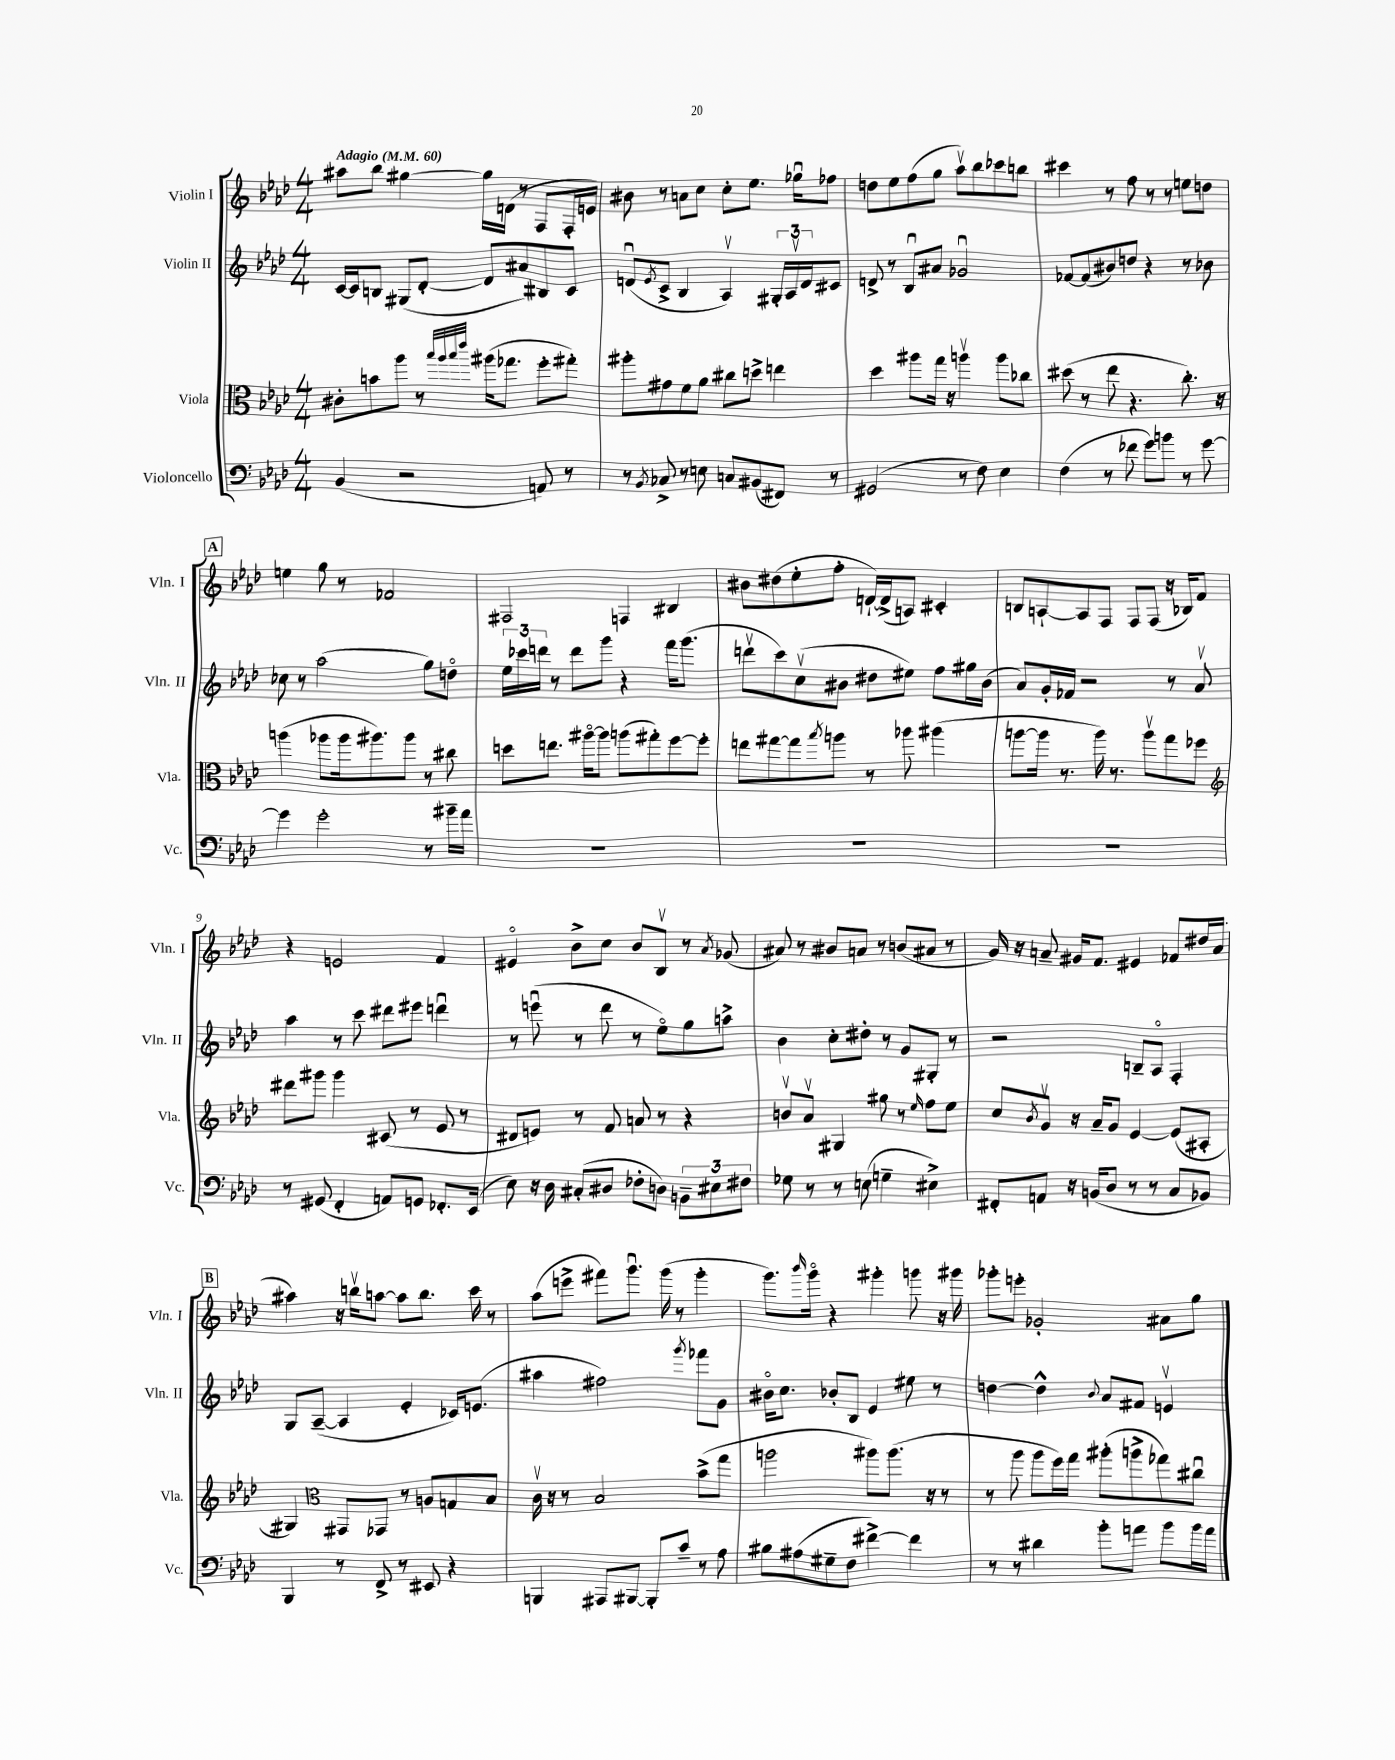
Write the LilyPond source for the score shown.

<<
\new StaffGroup <<
\new Staff = "s0" \with { instrumentName = "Violin I" shortInstrumentName = "Vln. I" } {
    \clef treble \key aes \major \numericTimeSignature \time 4/4 \tempo "Adagio" 4 = 60
    ais''8 bes''8 gis''4~ gis''16 d'16( r8 f8 f16-. e'16) |
    bis'8 r8 a'8 c''8 c''8-. ees''8. ges''16\downbow fes''8 |
    d''8 ees''8 f''8( g''8 aes''8\upbow) bes''8 ces'''8 b''8 |
    cis'''4 r8 f''8 r8 r8 e''8 d''8 |
    \mark \markup { \box "A" } e''4 g''8 r8 fes'2 |
    fis2 f4 bis4 |
    bis'8 dis''8( ees''8-. f''8-. d'16~-!) d'16->( a8) cis'4-. |
    b8 a8~-! a8 f8 f8 f8( r16 bes16) f'8 |
    r4 e'2 f'4 |
    eis'4\flageolet bes'8-> c''8 bes'8 bes8\upbow r8 \acciaccatura { aes'8 } ges'8( |
    ais'8) r8 bis'8 a'8 r8 b'8( ais'8 r8 |
    g'16) r16 a'8-- gis'16 f'8. eis'4 fes'8 dis''16 a'16( |
    \mark \markup { \box "B" } ais''4) r16 b''16\upbow a''8~ a''8 b''8. c'''16 r8 |
    aes''8( e'''8-> fis'''8) g'''8.\downbow g'''16( r8 g'''4-. |
    g'''8.) \grace { bes'''16 } g'''16\flageolet r4 gis'''4-. g'''8 r16 gis'''16 |
    ges'''8-. e'''8-. ges'2-. ais'8 g''8 \bar "|." |
}
\new Staff = "s1" \with { instrumentName = "Violin II" shortInstrumentName = "Vln. II" } {
    \clef treble \key aes \major \numericTimeSignature \time 4/4
    c'16~ c'16 b8 gis8( des'8~-. des'8 ais'8) bis8 c'8 |
    d'8\downbow( \acciaccatura { ees'8 } c'8-> bes4 aes4\upbow) \tuplet 3/2 { gis16-. aes16\upbow d'16 } cis'8 |
    d'8-> r8 bes8\downbow ais'8 ges'2\downbow |
    fes'8~ fes'8( bis'8) d''8 r4 r8 bes'8 |
    \mark \markup { \box "A" } ces''8 r8 aes''2( g''8) d''8\flageolet |
    \tuplet 3/2 { ees''16 ces'''16 d'''16 } r8 d'''8 g'''8 r4 f'''16 g'''8.( |
    d'''8\upbow c'''8) c''8\upbow( bis'8 dis''8 eis''8) f''8 gis''16 bis'16( |
    aes'8) g'16-. fes'16 r2 r8 aes'8\upbow |
    aes''4 r8 c'''8 dis'''8 eis'''8 d'''4\downbow |
    r8 e'''8\downbow( r8 des'''8 r8 ees''8\flageolet) g''8 a''8-> |
    bes'4 c''8-. dis''8-. r8 g'8 gis8-. r8 |
    r2 b8-- aes8\flageolet f4-. |
    \mark \markup { \box "B" } g8 aes8~--( aes4 ees'4-. ces'16) e'8.( |
    ais''4 fis''2) \acciaccatura { g'''8 } fes'''8 g'8 |
    bis'16\flageolet c''8. bes'8-. bes8 ees'4 eis''8 r8 |
    d''4~ d''4-^ \appoggiatura { bes'8 } aes'8 fis'8 e'4\upbow \bar "|." |
}
\new Staff = "s2" \with { instrumentName = "Viola" shortInstrumentName = "Vla." } {
    \clef alto \key aes \major \numericTimeSignature \time 4/4
    cis'8-. b'8 aes''8 r8 \grace { bes''32 aes''32 bes''32 ees'''32 } ais''16( ges''8. f''8-. gis''8-.) |
    ais''8-. gis'8 f'8 aes'8 cis''8 d''8-> e''4 |
    des''4 ais''8 g''16 r16 a''4\upbow a''8 ces''8 |
    dis''8( r8 ees''8 r4. c''8.-.) r16 |
    \mark \markup { \box "A" } a''4( aes''8 aes''16 ais''8.) ais''8 r8 cis''8 |
    d''8 e''8. ais''16~\flageolet ais''8 a''8( gis''8-.) f''8~ f''8-. |
    e''8 gis''8~ gis''8 \acciaccatura { bes''8 } a''8 r8 aes''8 ais''4( |
    a''8~ a''16 r8. a''16) r8. a''8\upbow g''8 fes''8 |
    \clef treble dis'''8 gis'''8 gis'''4 cis'8( r8 ees'8 r8 |
    dis'8 e'8) r8 f'8 a'8 r8 r4 |
    b'8\upbow aes'8\upbow gis4 gis''8 r8 \grace { ees''16 } f''8 ees''8 |
    c''8 \acciaccatura { bes'8 } g'8\upbow r16 aes'16-- g'8 ees'4~ ees'8( ais8-. |
    \mark \markup { \box "B" } gis4) \clef alto gis,8 ges,8 r8 a8 g8 bes8 |
    c'16\upbow r16 r8 bes2 bes'8->( g''8 |
    a''2 ais''8) ais''8.( r16 r8 |
    r8 aes''8 aes''8 f''16) g''16 ais''8-.( a''8-> ges''8) cis''8\downbow \bar "|." |
}
\new Staff = "s3" \with { instrumentName = "Violoncello" shortInstrumentName = "Vc." } {
    \clef bass \key aes \major \numericTimeSignature \time 4/4
    bes,4( r2 a,8) r8 |
    r8 \acciaccatura { bes,8 } ces8-> r8 e8 c8 bis,8( fis,8) r8 |
    gis,2( r8 f8) ees4 |
    f4( r8 fes'8 g'8) b'8 r8 g'8~ |
    \mark \markup { \box "A" } g'4 g'2-. r8 bis'16-- aes'16 |
    R1 |
    R1 |
    R1 |
    r8 gis,8( f,4-. a,8) g,8 fes,8.-. ees,16( |
    ees8) r16 des16 cis8-.( dis8 fes8-. d8) \tuplet 3/2 { b,8-- eis8 fis8 } |
    ges8 r8 r8 e8( g4-- eis4->) |
    fis,8-. a,8 r16 b,16( des8 r8 r8 c8 bes,8) |
    \mark \markup { \box "B" } bes,,4 r8 f,8-> r8 eis,8 r4 |
    b,,4 ais,,8 bis,,8~ bis,,8-. c'8-- r8 aes8 |
    bis8 ais8( gis8-- f8 fis'4~->) fis'4 |
    r8 r8 dis'4 bes'8-. a'8 bes'8 bes'16 a'16 \bar "|." |
}
>>
>>
